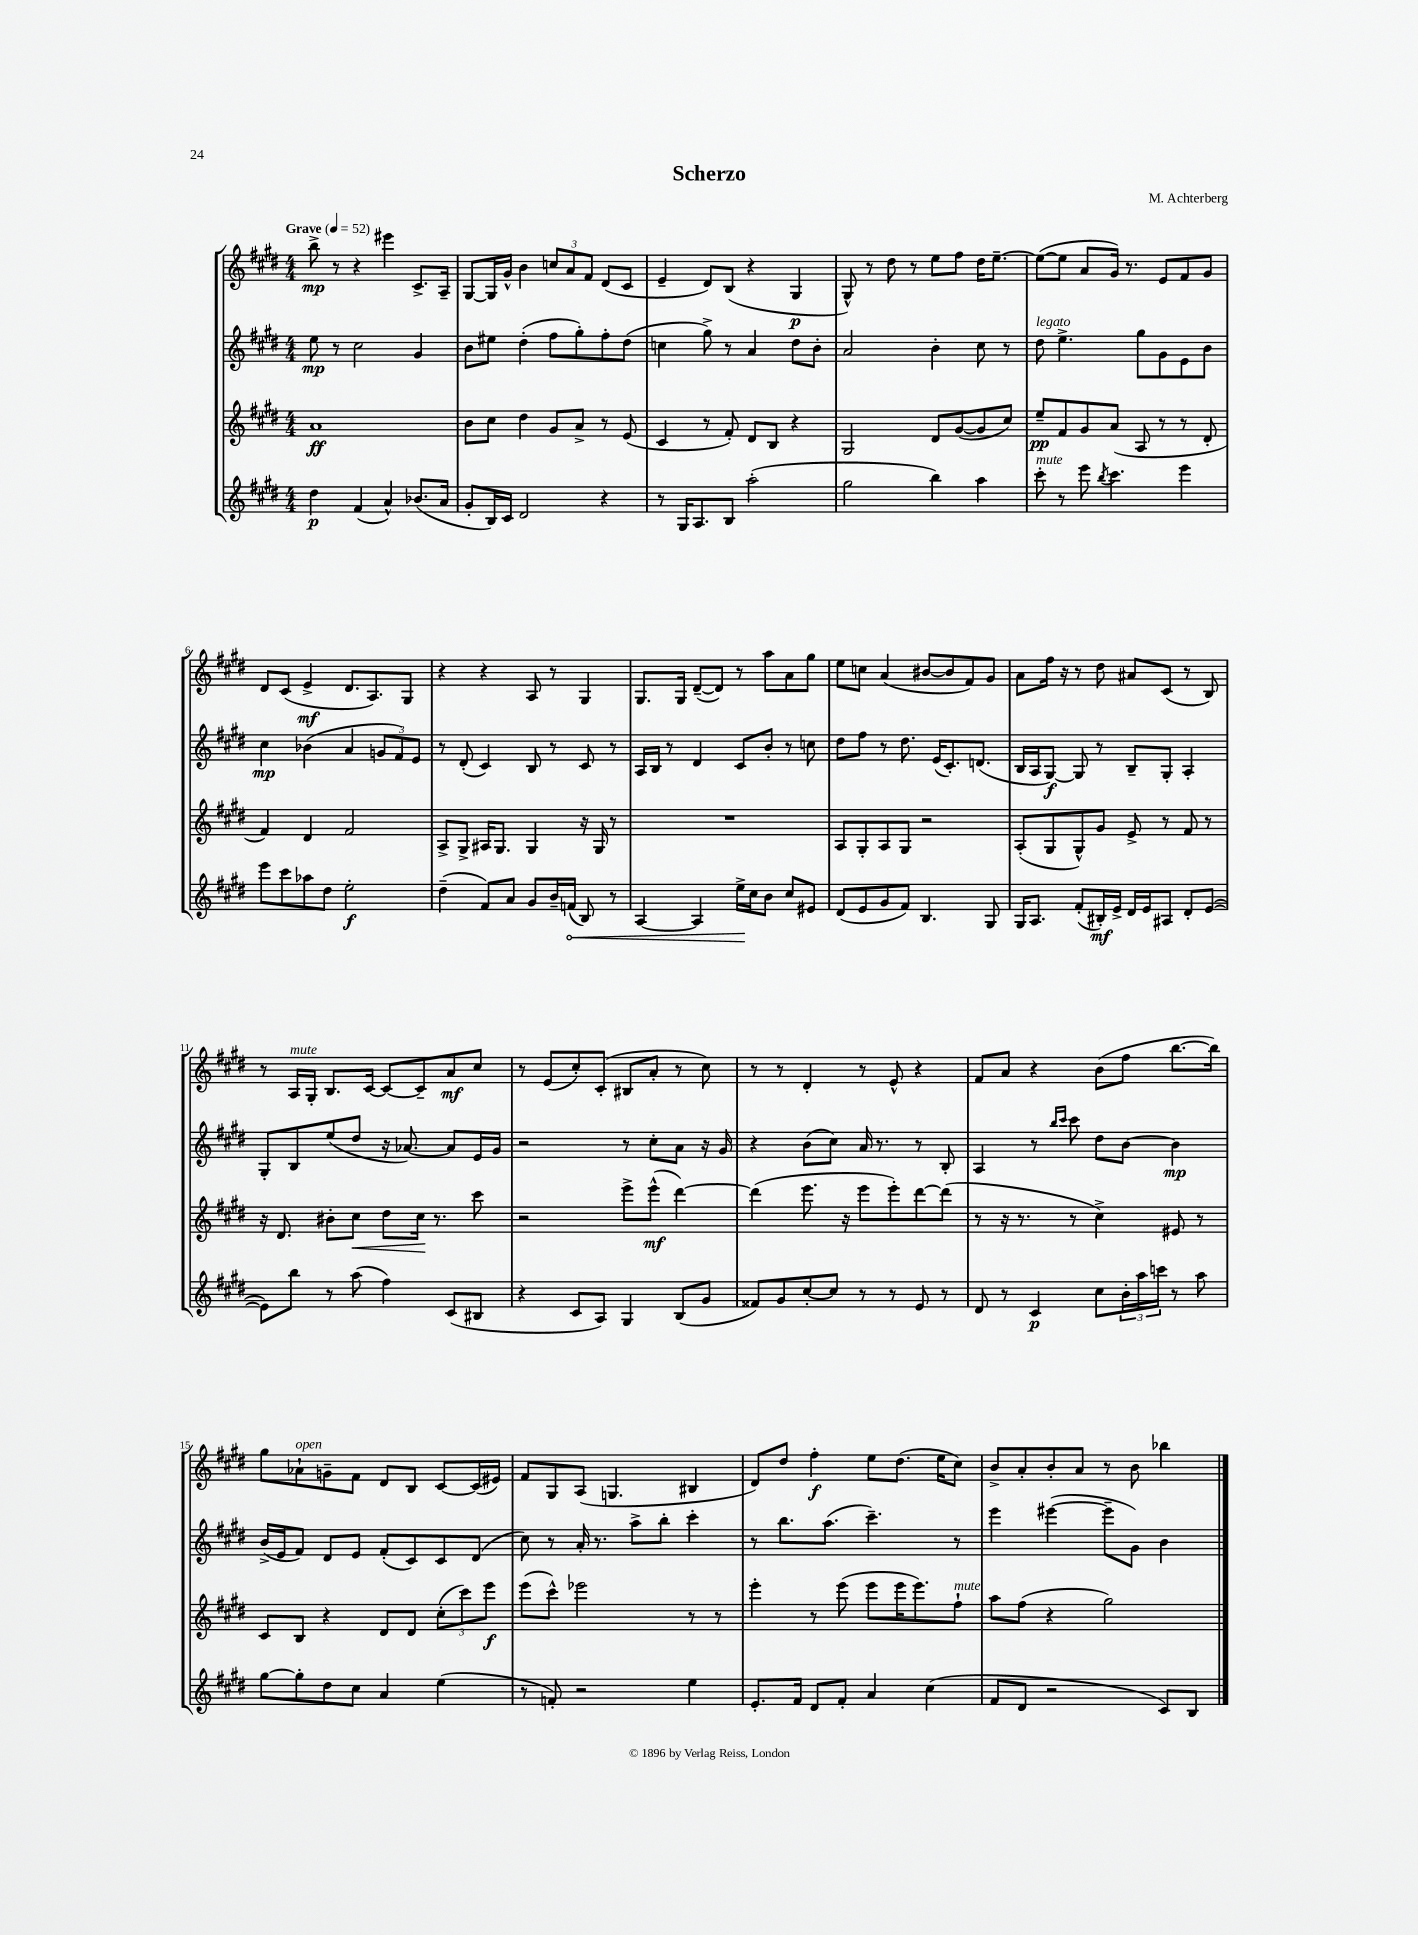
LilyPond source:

\header { title = "Scherzo" composer = "M. Achterberg" }
<<
\new StaffGroup <<
\new Staff = "s0" {
    \clef treble \key e \major \numericTimeSignature \time 4/4 \tempo "Grave" 4 = 52
    b''8->\mp r8 r4 eis'''4 cis'8.-> a16-- |
    gis8~ gis16 gis'16-^ b'4 \tuplet 3/2 { c''8 a'8 fis'8 } dis'8( cis'8 |
    e'4-- dis'8) b8( r4 gis4\p |
    gis8-^) r8 dis''8 r8 e''8 fis''8 dis''16 e''8.~-- |
    e''8~( e''8 a'8 gis'16) r8. e'8 fis'8 gis'8 |
    dis'8 cis'8( e'4->\mf dis'8. a8.) gis8 |
    r4 r4 a8 r8 gis4 |
    gis8. gis16 dis'8~--( dis'8) r8 a''8 a'8 gis''8 |
    e''8 c''8 a'4( bis'8~ bis'8 fis'8) gis'8 |
    a'8 fis''16 r16 r8 dis''8 ais'8 cis'8( r8 b8) |
    r8 a16^\markup { \italic "mute" } gis16-. b8. cis'16~ cis'8~ cis'8-- a'8\mf cis''8 |
    r8 e'8( cis''8-.) cis'8-.( bis8 a'8-. r8 cis''8) |
    r8 r8 dis'4-. r8 e'8-^ r4 |
    fis'8 a'8 r4 b'8( fis''8 b''8.~ b''16) |
    gis''8 aes'8-!^\markup { \italic "open" } g'8-- fis'8 dis'8 b8 cis'8~ cis'16( eis'16) |
    fis'8 gis8 a8( g4. bis4 |
    dis'8) dis''8 fis''4-.\f e''8 dis''8.( e''16 cis''8) |
    b'8-> a'8-. b'8-. a'8 r8 b'8 bes''4 \bar "|." |
}
\new Staff = "s1" {
    \clef treble \key e \major \numericTimeSignature \time 4/4
    e''8\mp r8 cis''2 gis'4 |
    b'8 eis''8 dis''4-.( fis''8 gis''8-.) fis''8-. dis''8( |
    c''4 gis''8->) r8 a'4 dis''8 b'8-. |
    a'2 b'4-. cis''8 r8 |
    dis''8^\markup { \italic "legato" } e''4.-> gis''8 gis'8 e'8 b'8 |
    cis''4\mp bes'4( a'4 \tuplet 3/2 { g'8 fis'8) e'8 } |
    r8 dis'8-.( cis'4) b8 r8 cis'8 r8 |
    a16 b16 r8 dis'4 cis'8 b'8-. r8 c''8 |
    dis''8 fis''8 r8 dis''8. e'16( cis'8.-.) d'8.( |
    b16 a16 gis8~\f) gis8 r8 b8-- gis8-. a4-. |
    gis8-. b8 e''8( dis''8 r16 aes'8.~) aes'8 e'16 gis'16 |
    r2 r8 cis''8-. a'8 r16 gis'16 |
    r4 b'8( cis''8) a'16 r8. r8 b8-. |
    a4 r8 \grace { b''16 cis'''16 } cis'''8 dis''8 b'8~ b'4\mp |
    b'16->( e'16 fis'8) dis'8 e'8 fis'8-.( cis'8) cis'8 dis'8( |
    cis''8) r8 a'16-. r8. a''8-> b''8-. cis'''4-. |
    r8 b''8. a''8.( cis'''4.--) r8 |
    e'''4 eis'''4~( eis'''8-- gis'8) b'4 \bar "|." |
}
\new Staff = "s2" {
    \clef treble \key e \major \numericTimeSignature \time 4/4
    a'1\ff |
    b'8 cis''8 dis''4 gis'8 a'8-> r8 e'8( |
    cis'4 r8 fis'8-.) dis'8 b8 r4 |
    gis2 dis'8 gis'8~( gis'8 cis''8) |
    e''8--\pp fis'8 gis'8 a'8( a8 r8 r8 dis'8-. |
    fis'4) dis'4 fis'2 |
    a8-> gis8-> ais16 gis8. gis4 r16 gis16 r8 |
    R1 |
    a8 gis8-. a8 gis8 r2 |
    a8-.( gis8 gis8-^) gis'8 e'8-> r8 fis'8 r8 |
    r16 dis'8. bis'8-. cis''8\< dis''8 cis''16\! r8. cis'''8 |
    r2 e'''8-> e'''8-^\mf( dis'''4~) |
    dis'''4( e'''8. r16 e'''8 e'''8-.) dis'''8~ dis'''8( |
    r8 r16 r8. r8 cis''4->) eis'8 r8 |
    cis'8 b8 r4 dis'8 dis'8 \tuplet 3/2 { cis''8-.( cis'''8) e'''8\f } |
    e'''8( cis'''8-^) ees'''2 r8 r8 |
    e'''4-. r8 e'''8( e'''8 e'''16 e'''8.) fis''8-!^\markup { \italic "mute" } |
    a''8 fis''8( r4 gis''2) \bar "|." |
}
\new Staff = "s3" {
    \clef treble \key e \major \numericTimeSignature \time 4/4
    dis''4\p fis'4( a'4-^) bes'8.( a'16 |
    gis'8-. b16) cis'16 dis'2 r4 |
    r8 gis16 a8. b8 a''2-.( |
    gis''2 b''4) a''4 |
    cis'''8-.^\markup { \italic "mute" } r8 e'''8 \acciaccatura { b''8 } cis'''4. e'''4 |
    e'''8 cis'''8 aes''8 dis''8 e''2-.\f |
    dis''4--( fis'8) a'8 gis'8 b'16-- \once \override Hairpin.circled-tip = ##t f'16\<( b8) r8 |
    a4~ a4 e''16->\! cis''16 b'8 cis''8 eis'8 |
    dis'8( e'8 gis'8 fis'8) b4. gis8 |
    gis16 a8. fis'8-.( bis16-.\mf) e'16-> dis'16 e'16 ais8 dis'8-. e'8~( |
    e'8) b''8 r8 a''8( fis''4) cis'8( bis8 |
    r4 cis'8 a8) gis4 b8( gis'8 |
    fisis'8) gis'8 cis''8~-. cis''8 r8 r8 e'8 r8 |
    dis'8 r8 cis'4\p cis''8 \tuplet 3/2 { b'16-. a''16 c'''16 } r8 a''8 |
    gis''8~ gis''8-. dis''8 cis''8 a'4 e''4( |
    r8 f'8-.) r2 e''4 |
    e'8.-. fis'16 dis'8 fis'8-. a'4 cis''4( |
    fis'8 dis'8 r2 cis'8) b8 \bar "|." |
}
>>
>>
